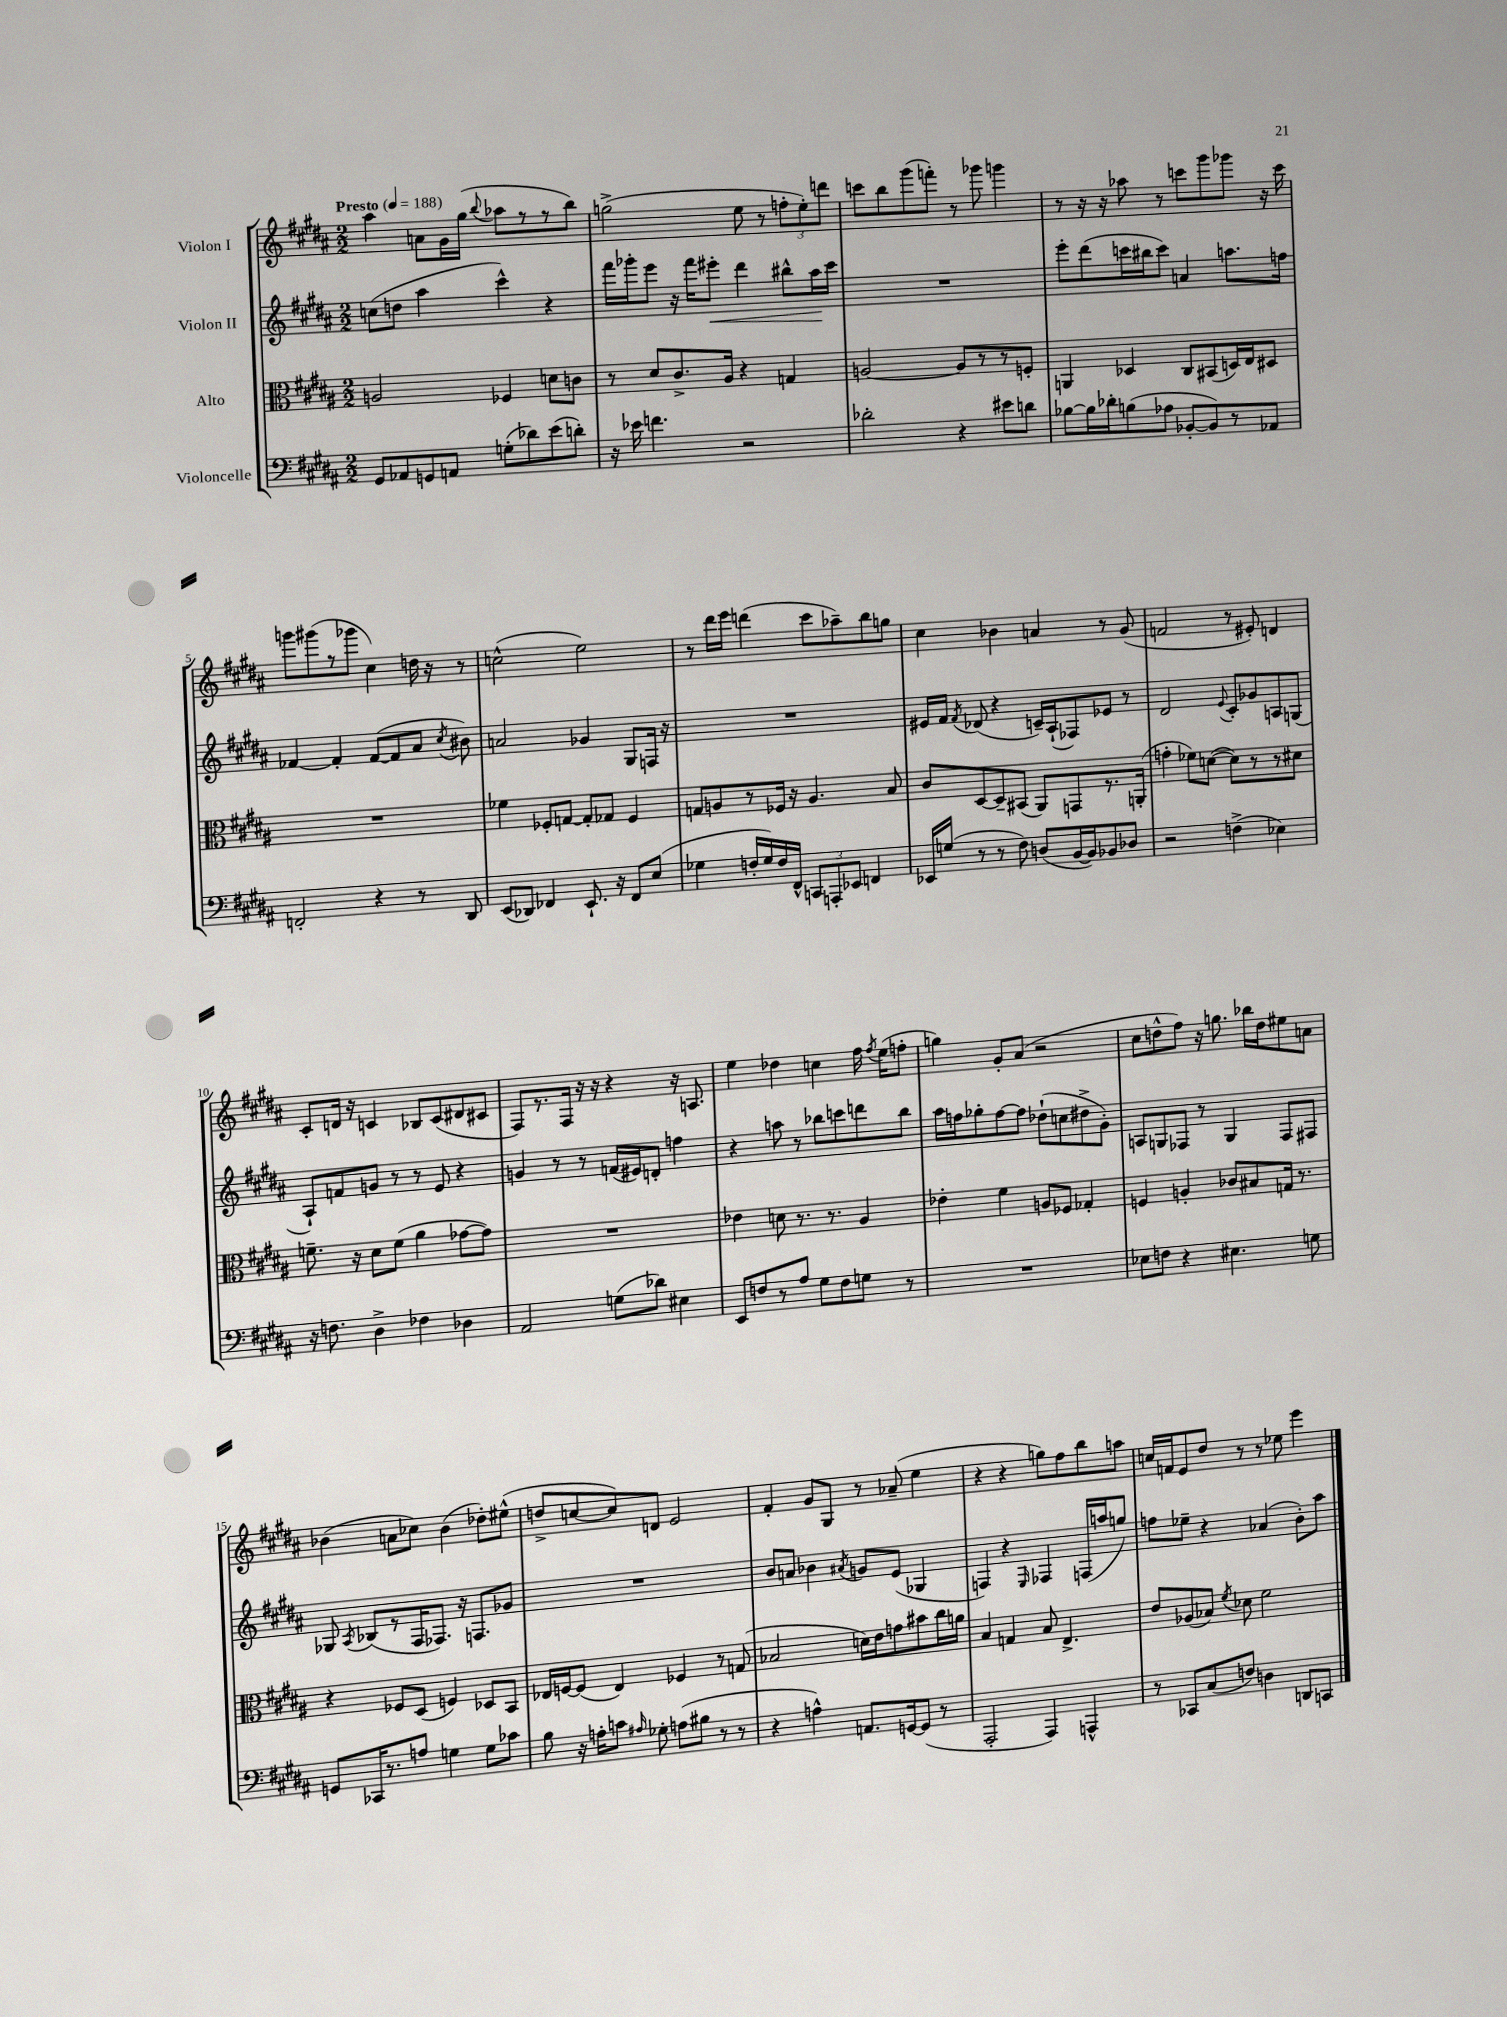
<<
\new StaffGroup <<
\new Staff = "s0" \with { instrumentName = "Violon I" } {
    \clef treble \key b \major \numericTimeSignature \time 2/2 \tempo "Presto" 4 = 188
    \autoBeamOff ais''4 a'8[ gis'16 gis''16]( \appoggiatura { b''8 } aes''8[ r8 r8 b''8]) |
    g''2->( e''8 r8 \tuplet 3/2 { f''8[-. e''8-.) d'''8] } |
    c'''8[ b''8 gis'''8( f'''8]-.) r8 ges'''8 g'''4 |
    r8 r16 r16 aes''8 r8 c'''8[ gis'''8 ges'''8] r16 c'''16 |
    g'''8[ gis'''8( r8 ges'''8] cis''4) d''16 r16 r8 |
    c''2-^( e''2) |
    r8 dis'''16[ e'''16] d'''4( cis'''8[ aes''8--) b''8 g''8] |
    cis''4 bes'4 a'4 r8 gis'8( |
    f'2 r8 eis'8-.) d'4 |
    cis'8[-. d'16] r16 c'4 bes8[ c'8( dis'8 cis'8] |
    fis8[) r8. fis16] r16 r16 r4 r16 a8. |
    e''4 des''4 c''4 fis''16 \acciaccatura { fis''8 } e''16[( f''8]-. |
    g''4) gis'8[-. ais'8]( r2 |
    cis''8[ d''8-^ fis''8]) r16 g''8. bes''16[ d''16 eis''8 a'8] |
    bes'4( a'8[ ces''8]) bes'4( des''8[-.) eis''8]-^( |
    d''8[-> c''8~ c''8) d'8] e'2 |
    fis'4-. gis'8[ gis8] r8 aes'8--( e''4 |
    r4 r4 g''8[) fis''8 b''8 a''8] |
    c''16[ f'16 e'8 dis''8] r8 r8 ees''8 e'''4 \bar "|." |
}
\new Staff = "s1" \with { instrumentName = "Violon II" } {
    \clef treble \key b \major \numericTimeSignature \time 2/2
    \autoBeamOff c''8[( d''8] ais''4 cis'''4-^) r4 |
    fis'''16[ ges'''16-. e'''8] r16 fis'''16[ eis'''8]-.\< dis'''4 bis''8[-^ ais''16\! cis'''16] |
    R1 |
    e'''8[-. dis'''8( c'''16 bis''16 c'''8]) a'4 a''8.[ f''16] |
    fes'4~ fes'4-. fes'8[~( fes'8 ais'8] \acciaccatura { cis''8 } bis'8) |
    a'2 ges'4 gis8[ f16] r16 |
    R1 |
    eis'16[ fis'16] \acciaccatura { fis'8 } des'8( r4 c'16[--) ais16-!( fes8) ees'8] r8 |
    dis'2 \appoggiatura { e'8 } cis'8[-. ges'8 a8 g8]( |
    ais8[-!) f'8 g'8] r8 r8 e'8 r4 |
    g'4 r8 r8 f'16[( eis'16) d'8]-. f''4 |
    r4 a''8 r8 bes''8[ c'''8 d'''8 bes''8] |
    ais''16[ f''16 ges''8-. f''8~ f''8] des''8[-!( c''8 dis''8-> gis'8]-.) |
    a8[ g8 fes8] r8 g4 fes8[ fis8] |
    ges8 \acciaccatura { ais8 } bes8[( r8 fis16 fes8.]) r16 f8.[ ges'8] |
    R1 |
    b'8[ a'8] bes'4 \acciaccatura { ais'8 } g'8[ e'8]( ges4 |
    f4) r4 \grace { e16 } fes4 f16[( a''16 g''8]) |
    f''8[ ees''8]-- r4 aes'4( b'8[-.) ais''8] \bar "|." |
}
\new Staff = "s2" \with { instrumentName = "Alto" } {
    \clef alto \key b \major \numericTimeSignature \time 2/2
    \autoBeamOff a2 fes4 d'8[ c'8] |
    r8 dis'8[ cis'8.-> ais16] r4 g4 |
    a2~ a8[ r8 r8 f8]-. |
    a,4 des4 cis8[ bis,8( d16) e16 dis8] |
    R1 |
    fes'4 fes8[-. g8]~ g8[-. ges8] fes4 |
    g8[ a8 r8 fes16] r16 a4. b8 |
    cis'8[ dis8~ dis8-- bis,8]( ais,8[) g,8 r8. a,16]-.( |
    g'4-. fes'8[) d'8]~( d'8[) r8 r8 dis'8] |
    f'8.-- r16 dis'8[ f'8]( ais'4 ges'8[~ ges'8]) |
    R1 |
    ees'4 d'8 r8. r8. ais4 |
    ees'4-. fis'4 a8[ fes8] ges4-. |
    f4 a4-. ces'8[ bis8 g16] r8. |
    r4 fes8[ dis8]( f4) des8[ b,8] |
    ees16[ f16~ f8]( ees4) fes4 r8 g8( |
    bes2 d'16[) e'16 g'8 bis'8 cis''16 a'16] |
    b4 g4 b8 e4.-> |
    e'8[ aes8( bes8]) \acciaccatura { fis'8 } des'8 fis'2 \bar "|." |
}
\new Staff = "s3" \with { instrumentName = "Violoncelle" } {
    \clef bass \key b \major \numericTimeSignature \time 2/2
    \autoBeamOff gis,8[ aes,8 g,8 a,8] g8[-.( des'8) e'8( d'8]-.) |
    r16 ees'16 f'4. r2 |
    des'2-. r4 eis'8[ d'8] |
    bes8[~ bes16 des'16-. b8( aes8] bes,8[~-. bes,8) r8 aes,8] |
    f,2-. r4 r8 dis,8 |
    e,8[( des,8]) fes,4 e,8.-! r16 fes,8[ e8]( |
    ges4 f16[-. ges16) f16 fis,16]-^ \tuplet 3/2 { c,8[ a,,8-. ees,8] } f,4 |
    ees,16[ g16]( r8 r8 fis8) d8[( b,16~ b,16) bes,8 des8] |
    r2 f4->( ees4) |
    r16 f8. dis4-> fes4 des4 |
    ais,2 g8[( des'8]) eis4 |
    e,8[ f8 r8 ais8] gis8[ f8 g8] r8 |
    R1 |
    ees8[ f8] r4 eis4. g8 |
    g,8[ ces,16 r8. a8] g4 g8[ ces'8] |
    b8 r16 a16[-. c'8] \grace { ais16 } ges8-. a8[( bis8] r8 r8 |
    r4 a4-^) a,8.[ g,16~ g,8]( r8 |
    ais,,2-. ais,,4) a,,4-^ |
    r8 ces,8[ cis8( f8]) d4 d,8[ c,8] \bar "|." |
}
>>
>>
